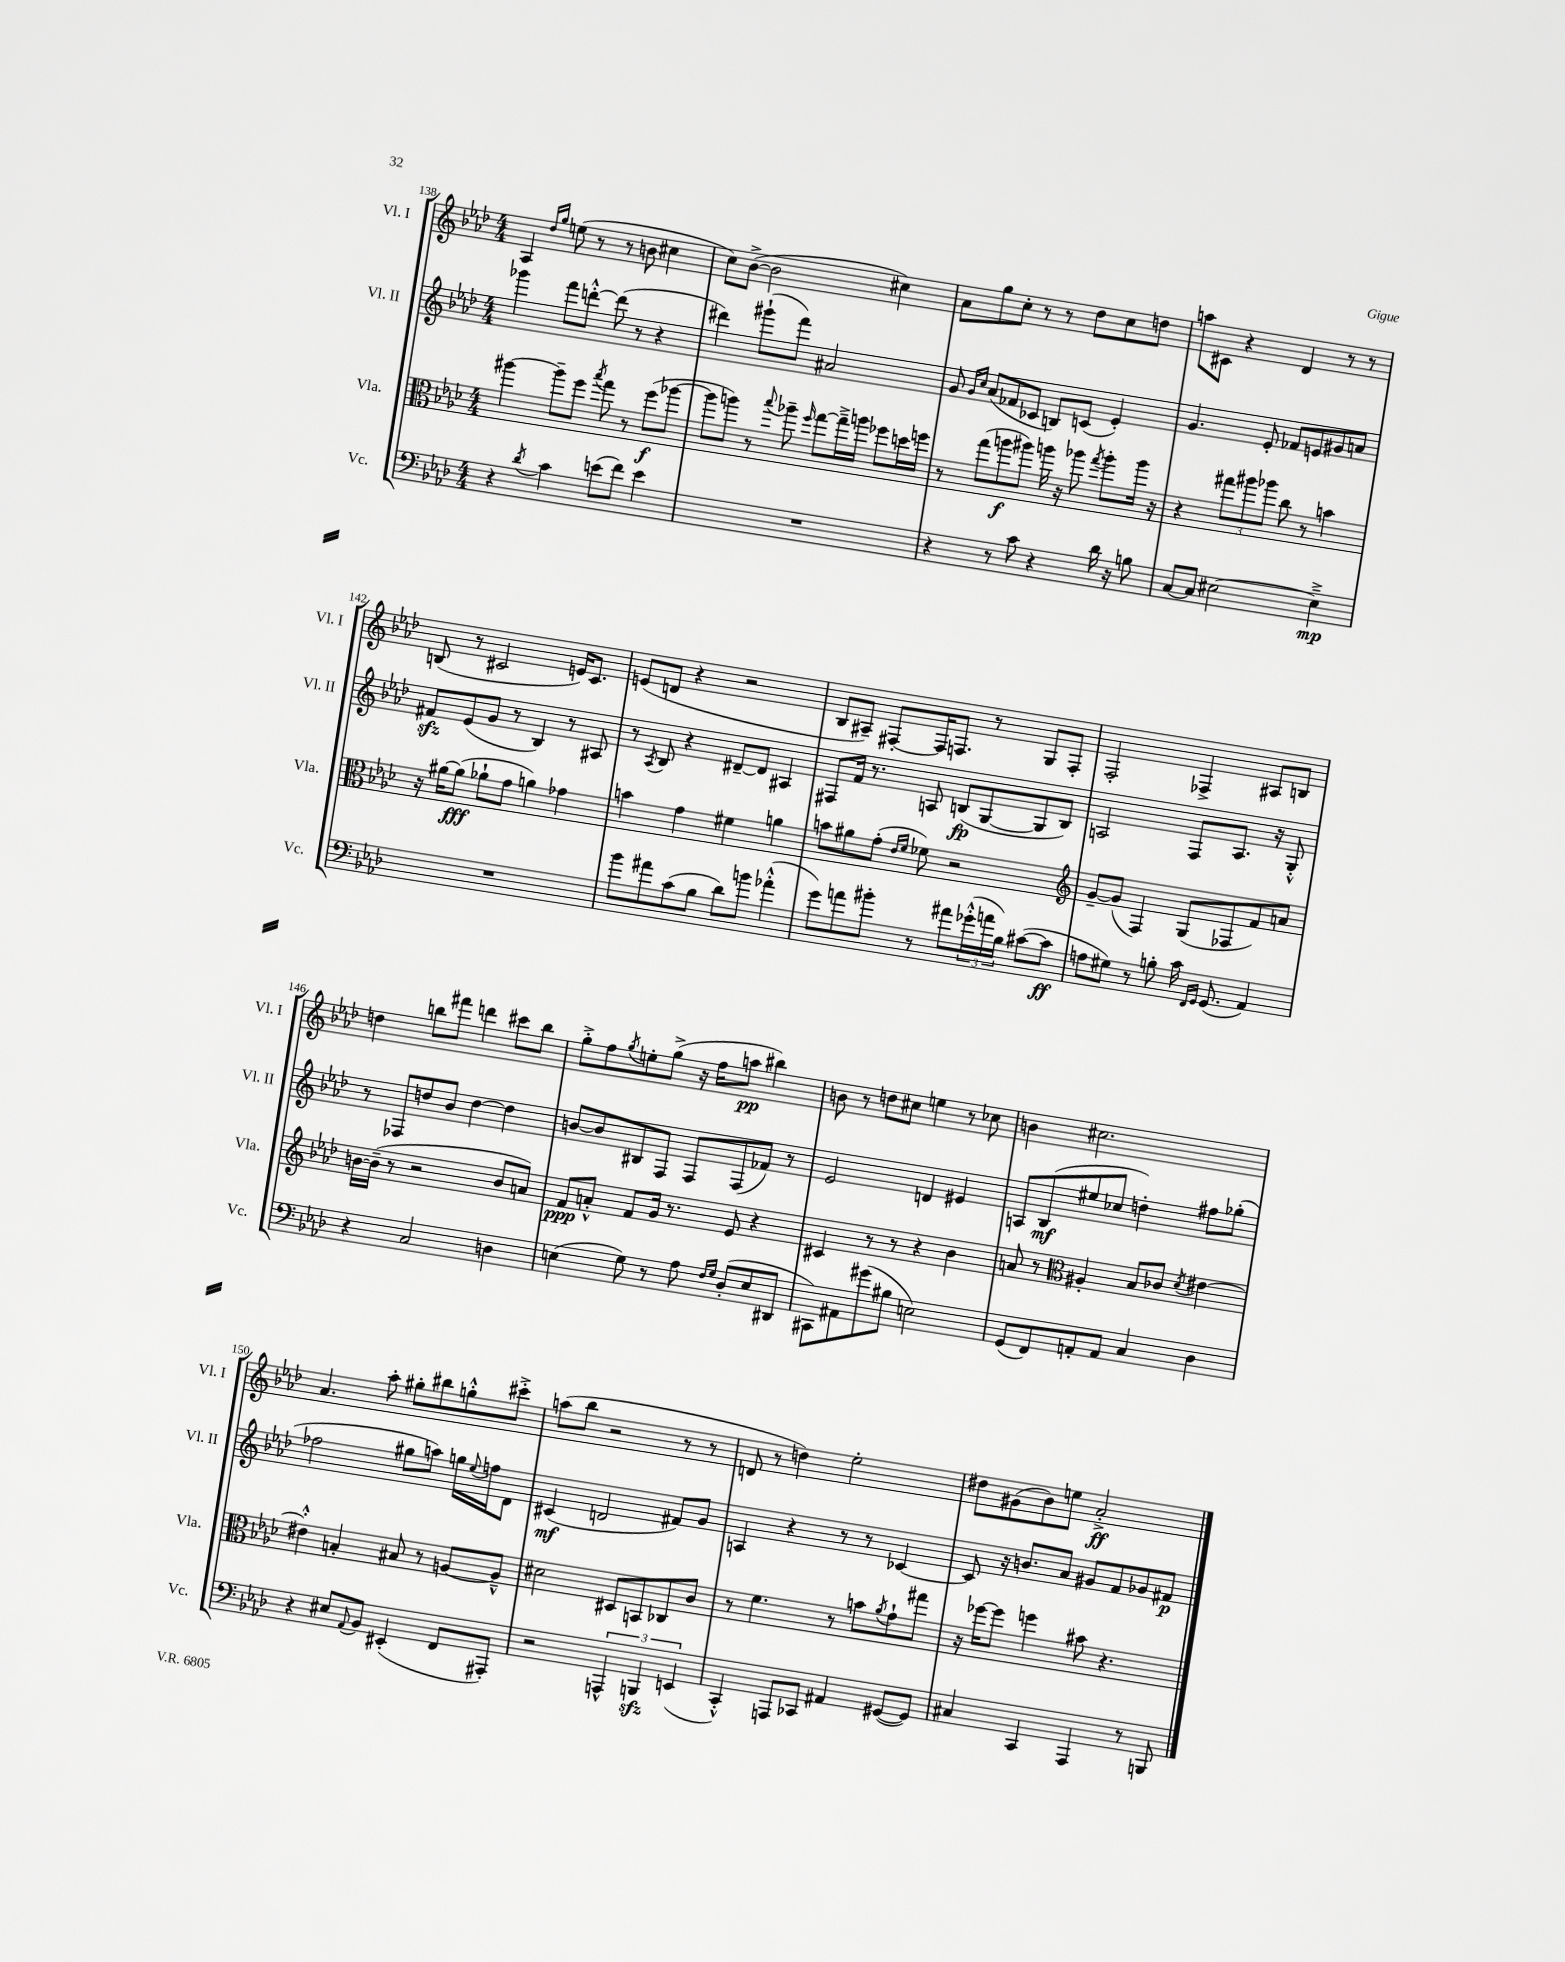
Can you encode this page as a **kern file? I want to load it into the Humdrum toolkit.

**kern	**dynam	**kern	**dynam	**kern	**dynam	**kern	**dynam
*part4	*part4	*part3	*part3	*part2	*part2	*part1	*part1
*staff4	*staff4	*staff3	*staff3	*staff2	*staff2	*staff1	*staff1
*I"Vc.	*	*I"Vla.	*	*I"Vl. II	*	*I"Vl. I	*
*I'Vc.	*	*I'Vla.	*	*I'Vl. II	*	*I'Vl. I	*
*clefF4	*	*clefC3	*	*clefG2	*	*clefG2	*
*k[b-e-a-d-]	*	*k[b-e-a-d-]	*	*k[b-e-a-d-]	*	*k[b-e-a-d-]	*
*M4/4	*	*M4/4	*	*M4/4	*	*M4/4	*
=138	=138	=138	=138	=138	=138	=138	=138
4r	.	[4aa#X\	.	4ggg-X\	.	4A-/	.
.	.	.	.	.	.	16qqdd-/LL	.
8qd-/	.	.	.	.	.	16qqgg/JJ	.
4c\	.	8aa#~\L]	.	8fff\L	.	(8een\	.
.	.	8ff\J	.	[8dddn'^^\J	.	8r	.
.	.	8qbb-/	.	.	.	.	.
(8en\L	.	8gg\	.	(8ddd\]	.	8r	.
8f\J)	.	8r	.	8r	.	8bn\	.
4e\	.	(8ff\L	f	4r	.	4cc#X\	.
.	.	[8aa-X\J	.	.	.	.	.
=139	=139	=139	=139	=139	=139	=139	=139
1r	.	8aa-\L]	.	4ddd#X\)	.	8cc\L)	.
.	.	8aan\J)	.	.	.	([8b-^\J	.
.	.	8r	.	(8ggg#X`\L	.	2b-\]	.
.	.	8qqbb-/	.	.	.	.	.
.	.	8aa-X~\	.	8fff\J)	.	.	.
.	.	16qqff/	.	.	.	.	.
.	.	[8gg\L	.	2a#X/	.	.	.
.	.	16gg~^\L]	.	.	.	.	.
.	.	16aan\JJ	.	.	.	.	.
.	.	8ff-X\L	.	.	.	4cc#X\)	.
.	.	16ddn\L	.	.	.	.	.
.	.	16ffn\JJ	.	.	.	.	.
=140	=140	=140	=140	=140	=140	=140	=140
4r	.	8r	.	8g/	.	8a-\L	.
.	.	.	.	16qqg/LL	.	.	.
.	.	.	.	16qqcc/JJ	.	.	.
.	.	(8gg\L	.	(8a-/L	.	8gg\	.
8r	.	8aan\	f	8f-X/	.	8cc'\J	.
8c\	.	8aa#X\J)	.	8c-X/J	.	8r	.
4r	.	16aan\	.	8Bn/L)	.	8r	.
.	.	16r	.	.	.	.	.
.	.	8aa-X\	.	(8cn/J	.	8dd-\L	.
.	.	8qgg/	.	.	.	.	.
16d-\	.	8aa-'\L	.	4e-'/)	.	8cc\	.
16r	.	.	.	.	.	.	.
8Bn\	.	16aa-\Jk	.	.	.	8ddn\J	.
.	.	16r	.	.	.	.	.
=141	=141	=141	=141	=141	=141	=141	=141
[8C/L	.	4r	.	4.g/	.	8aan\L	.
8C/J]	.	.	.	.	.	8c#X\J	.
[2E#X\	.	12gg#X\L	.	.	.	4r	.
.	.	12aa#X\	.	.	.	.	.
.	.	.	.	8e-'/	.	.	.
.	.	12aa-X\J	.	.	.	.	.
.	.	8cc\	.	8f-X/L	.	4d-/	.
.	.	8r	.	8en/	.	.	.
4E#~^\]	mp	4bn\	.	8g#X/	.	8r	.
.	.	.	.	8an/J	.	8r	.
!!LO:LB:g=z
=142	=142	=142	=142	=142	=142	=142	=142
1r	.	16r	.	8f#Xzz/L	.	(8Bn/	.
.	.	[16a#X\KL	.	.	.	.	.
.	.	(8a#\J]	fff	(8e-/	.	8r	.
.	.	8a-X`\L	.	8g/J	.	2c#X/	.
.	.	8g\J	.	8r	.	.	.
.	.	4an\)	.	4B-/)	.	.	.
.	.	4g-X\	.	8r	.	16en/KL)	.
.	.	.	.	.	.	8.c#/J	.
.	.	.	.	8A#X/	.	.	.
=143	=143	=143	=143	=143	=143	=143	=143
8b-\L	.	4bn\	.	8r	.	(8en/L	.
.	.	.	.	8qA-/	.	.	.
8a#X\	.	.	.	8B-/	.	8dn/J	.
(8c\	.	4g\	.	4r	.	4r	.
8B-\J	.	.	.	.	.	.	.
8d-\L)	.	4f#X\	.	[8d#X~/L	.	2r	.
8bn\J	.	.	.	8d#/J]	.	.	.
(4a-X'^^\	.	4an\	.	4A#X/	.	.	.
=144	=144	=144	=144	=144	=144	=144	=144
8g\L)	.	8bn\L	.	8F#X/L	.	8B-/L	.
8an\	.	8a#X\	.	16f/Jk	.	8A#X~/J)	.
.	.	.	.	8.r	.	.	.
8b#X'\J	.	(8g'\J	.	.	.	[8F#X'/L	.
.	.	16qqe-/LL	.	.	.	.	.
.	.	16qqf/JJ	.	.	.	.	.
8r	.	8f-X\)	.	8An/	.	16F#/K]	.
.	.	.	.	.	.	8.Fn/J	.
8a#X\L	.	2r	.	(8Bn/L	fp	.	.
(24g-X'^^\L	.	.	.	[8G/	.	8r	.
24an\	.	.	.	.	.	.	.
24B-\JJ)	.	.	.	.	.	.	.
([8c#X\L	.	.	.	8G/]	.	8G/L	.
8c#\J]	ff	.	.	8B/J)	.	8F'/J	.
=145	=145	=145	=145	=145	=145	=145	=145
*	*	*clefG2	*	*	*	*	*
8An\L	.	[8g~/L	.	2An/	.	2F'/	.
8G#X\J)	.	(8g/J]	.	.	.	.	.
8r	.	4F/)	.	.	.	.	.
8Bn'\	.	.	.	.	.	.	.
16c\	.	(8G/L	.	8F/L	.	4F-X^/	.
16qqFF/LL	.	.	.	.	.	.	.
16qqGG/JJ	.	.	.	.	.	.	.
(8.GG/	.	.	.	.	.	.	.
.	.	8F-X/	.	8.A/J	.	.	.
4AA-/)	.	8f/)	.	.	.	8A#X/L	.
.	.	.	.	16r	.	.	.
.	.	8an/J	.	8G'^^/	.	8Bn/J	.
!!LO:LB:g=z
=146	=146	=146	=146	=146	=146	=146	=146
4r	.	[16bn\LL	.	8r	.	4ddn\	.
.	.	(16b~\JJ]	.	.	.	.	.
.	.	8r	.	8F-X/L	.	.	.
2C/	.	2r	.	8ddn/	.	8bbn\L	.
.	.	.	.	8b-/J	.	8fff#X\J	.
.	.	.	.	[4dd\	.	4dddn\	.
4Dn\	.	8b/L	.	4dd\]	.	8ccc#X\L	.
.	.	8an/J)	.	.	.	8bb\J	.
=147	=147	=147	=147	=147	=147	=147	=147
(4En\	.	8f/L	ppp	[8bn/L	.	8gg'^\L	.
.	.	8an'^^/J	.	8b/]	.	8ff\	.
.	.	.	.	.	.	8qgg/	.
8G\)	.	8f/L	.	8B#X/	.	8een'\	.
8r	.	16g/Jk	.	8F/J	.	(8gg^\J	.
.	.	8.r	.	.	.	.	.
8A-\	.	.	.	8F/L	.	16r	.
.	.	.	.	.	.	16ff\KL	.
16qqF/LL	.	.	.	.	.	.	.
16qqG/JJ	.	.	.	.	.	.	.
(8D-'/L	.	8e-/	.	(8F/	.	8aan\J	pp
8E/	.	4r	.	8f-X/J)	.	4bb#X\)	.
8DD#X/J	.	.	.	8r	.	.	.
=148	=148	=148	=148	=148	=148	=148	=148
8CC#X\L)	.	4c#X/	.	2e-/	.	8bn\	.
8AA#X\	.	.	.	.	.	8r	.
(8g#X\	.	8r	.	.	.	8ddn\L	.
8B#X\J	.	8r	.	.	.	8cc#X\J	.
2En\)	.	4r	.	4dn/	.	4een\	.
.	.	4b-\	.	4e#X/	.	8r	.
.	.	.	.	.	.	8cc-X\	.
=149	=149	=149	=149	=149	=149	=149	=149
(8GG/L	.	8an/	.	8An/L	.	4bn\	.
8FF/)	.	8r	.	(8B-/	mf	.	.
*	*	*clefC3	*	*	*	*	*
8AAn'/	.	4A#X'/	.	8ee#X/	.	2.cc#X\	.
8AA/J	.	.	.	8cc-X/J	.	.	.
4C/	.	8B-/L	.	4ddn'\)	.	.	.
.	.	8c-X/J	.	.	.	.	.
.	.	8qd-/	.	.	.	.	.
4D-\	.	[4e#X\	.	8ff#X\L	.	.	.
.	.	.	.	(8gg-X'\J	.	.	.
!!LO:LB:g=z
=150	=150	=150	=150	=150	=150	=150	=150
4r	.	4e#X'^^\]	.	2ff-X\	.	4.a-/	.
8E#X/L	.	4Bn'/	.	.	.	.	.
8qqAA-/	.	.	.	.	.	.	.
8BB-/J	.	.	.	.	.	8aa-'\	.
(4EE#X'/	.	8B#X/	.	8gg#X\L	.	8gg#X'\L	.
.	.	8r	.	8aan\J)	.	8bb#X\	.
8FF/L	.	[8An/L	.	16ggn\LL	.	8ggn'^^\	.
.	.	.	.	8qqee-/	.	.	.
.	.	.	.	16ffn\J	.	.	.
8AAA#X'/J)	.	8A~^^/J]	.	8d-\J	.	8ccc#X'^\J	.
=151	=151	=151	=151	=151	=151	=151	=151
2r	.	2d#X\	.	(4c#X/	mf	(8aan\L	.
.	.	.	.	.	.	8bb-\J	.
.	.	.	.	2dn/	.	2r	.
6AAAn^^/	.	8D#X/L	.	.	.	.	.
.	.	8BBn/	.	.	.	.	.
6BBBnzz/	.	.	.	.	.	.	.
.	.	8C-X/	.	8f#X/L)	.	8r	.
(6EEn/	.	.	.	.	.	.	.
.	.	8c/J	.	8g/J	.	8r	.
=152	=152	=152	=152	=152	=152	=152	=152
4CC'^^/)	.	8r	.	4An/	.	8dn/	.
.	.	4.f\	.	.	.	8r	.
8AAAn/L	.	.	.	4r	.	4ddn\)	.
8CC-X/J	.	.	.	.	.	.	.
4AA#X/	.	8r	.	8r	.	2ee-'\	.
.	.	8bn\L	.	8r	.	.	.
.	.	8qa-/	.	.	.	.	.
([8GG#X/L	.	8g`\	.	[4c-X/	.	.	.
8GG#/J])	.	8gg#X\J	.	.	.	.	.
=153	=153	=153	=153	=153	=153	=153	=153
4C#X/	.	16r	.	8c-/]	.	8dd#X\L	.
.	.	[16ff-X\KL	.	.	.	.	.
.	.	8ff-\J]	.	16r	.	(8g#X\	.
.	.	.	.	8.bn/L	.	.	.
4CC/	.	4ffn\	.	.	.	8b-\)	.
.	.	.	.	8a-/J	.	8een\J	.
4AAA-/	.	8b#X\	.	8g#X/L	.	2a-'^/	ff
.	.	4.r	.	8f/	.	.	.
8r	.	.	.	8g-X/	.	.	.
8BBBn/	.	.	.	8f#X/J	p	.	.
==	==	==	==	==	==	==	==
*-	*-	*-	*-	*-	*-	*-	*-
